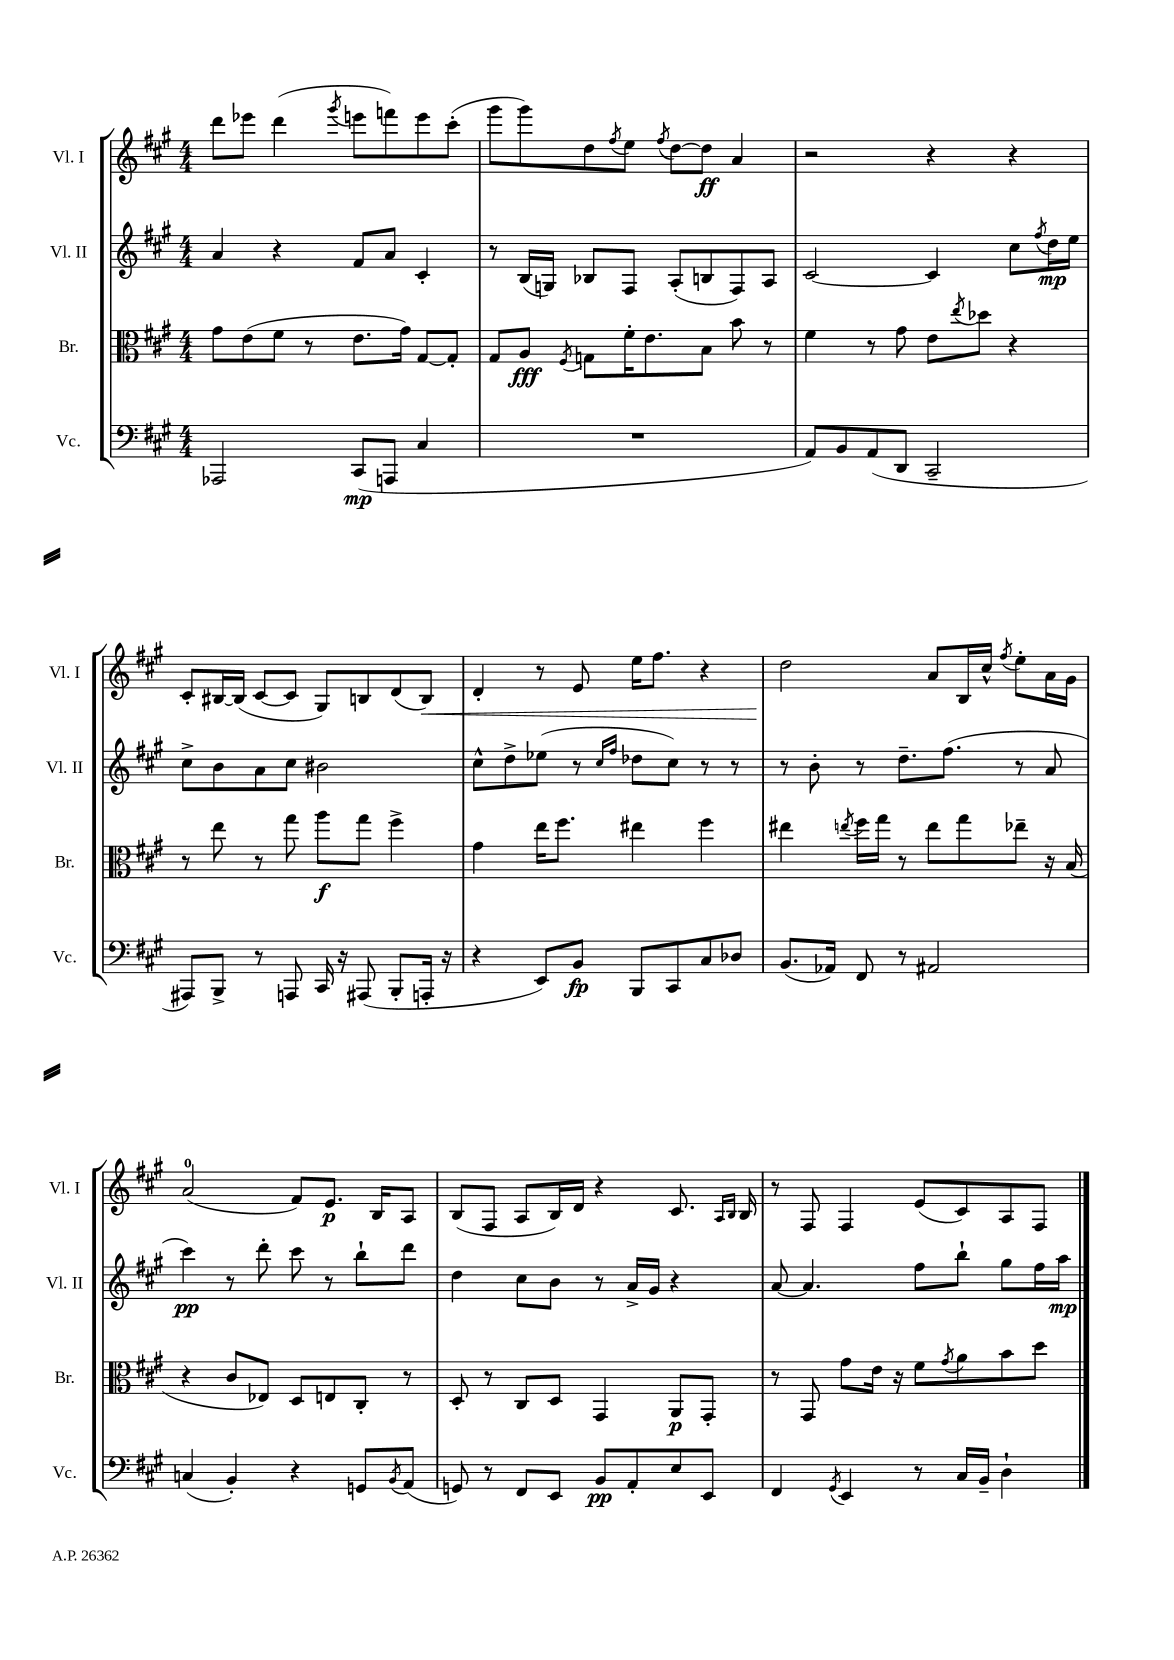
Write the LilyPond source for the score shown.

<<
\new StaffGroup <<
\new Staff = "s0" \with { instrumentName = "Vl. I" shortInstrumentName = "Vl. I" } {
    \clef treble \key a \major \numericTimeSignature \time 4/4
    d'''8 ees'''8 d'''4( \acciaccatura { gis'''8 } e'''8 f'''8) e'''8 cis'''8-.( |
    gis'''8 gis'''8) d''8 \acciaccatura { fis''8 } e''8 \acciaccatura { fis''8 } d''8~ d''8\ff a'4 |
    r2 r4 r4 |
    cis'8-. bis16~ bis16( cis'8~ cis'8 gis8) b8 d'8( b8\<) |
    d'4-. r8 e'8 e''16 fis''8. r4 |
    d''2\! a'8 b16 cis''16-^ \acciaccatura { fis''8 } e''8-. a'16 gis'16 |
    a'2-0( fis'8) e'8.\p b16 a8 |
    b8( fis8 a8 b16) d'16 r4 cis'8. \grace { a16 b16 } b16 |
    r8 fis8 fis4 e'8( cis'8) a8 fis8 \bar "|." |
}
\new Staff = "s1" \with { instrumentName = "Vl. II" shortInstrumentName = "Vl. II" } {
    \clef treble \key a \major \numericTimeSignature \time 4/4
    a'4 r4 fis'8 a'8 cis'4-. |
    r8 b16( g16) bes8 fis8 a8-.( b8 fis8) a8 |
    cis'2~ cis'4 cis''8 \acciaccatura { fis''8 } d''16\mp e''16 |
    cis''8-> b'8 a'8 cis''8 bis'2 |
    cis''8-^ d''8-> ees''8( r8 \grace { cis''16 fis''16 } des''8 cis''8) r8 r8 |
    r8 b'8-. r8 d''8.-- fis''8.( r8 a'8 |
    cis'''4\pp) r8 d'''8-. cis'''8 r8 b''8-! d'''8 |
    d''4 cis''8 b'8 r8 a'16-> gis'16 r4 |
    a'8~ a'4. fis''8 b''8-! gis''8 fis''16 a''16\mp \bar "|." |
}
\new Staff = "s2" \with { instrumentName = "Br." shortInstrumentName = "Br." } {
    \clef alto \key a \major \numericTimeSignature \time 4/4
    gis'8 e'8( fis'8 r8 e'8. gis'16) gis8~ gis8-. |
    gis8 a8\fff \acciaccatura { fis8 } g8 fis'16-. e'8. b8 b'8 r8 |
    fis'4 r8 gis'8 e'8 \acciaccatura { e''8 } des''8 r4 |
    r8 e''8 r8 gis''8 a''8\f gis''8 fis''4-> |
    gis'4 e''16 fis''8. eis''4 fis''4 |
    eis''4 \acciaccatura { e''8 } fis''16 gis''16 r8 e''8 gis''8 ees''8-- r16 b16( |
    r4 cis'8 ees8) d8 e8 cis8-. r8 |
    d8-. r8 cis8 d8 gis,4 a,8\p gis,8-. |
    r8 gis,8 gis'8 e'16 r16 fis'8 \acciaccatura { gis'8 } a'8 b'8 d''8 \bar "|." |
}
\new Staff = "s3" \with { instrumentName = "Vc." shortInstrumentName = "Vc." } {
    \clef bass \key a \major \numericTimeSignature \time 4/4
    aes,,2 cis,8\mp( a,,8 cis4 |
    R1 |
    a,8) b,8 a,8( d,8 cis,2-- |
    ais,,8) b,,8-> r8 a,,8 cis,16 r16 ais,,8( b,,8-. a,,16-. r16 |
    r4 e,8) b,8\fp b,,8 cis,8 cis8 des8 |
    b,8.( aes,16) fis,8 r8 ais,2 |
    c4( b,4-.) r4 g,8 \acciaccatura { b,8 } a,8( |
    g,8) r8 fis,8 e,8 b,8\pp a,8-. e8 e,8 |
    fis,4 \acciaccatura { gis,8 } e,4 r8 cis16 b,16-- d4-! \bar "|." |
}
>>
>>
\layout { \context { \Score \remove "Bar_number_engraver" } }
